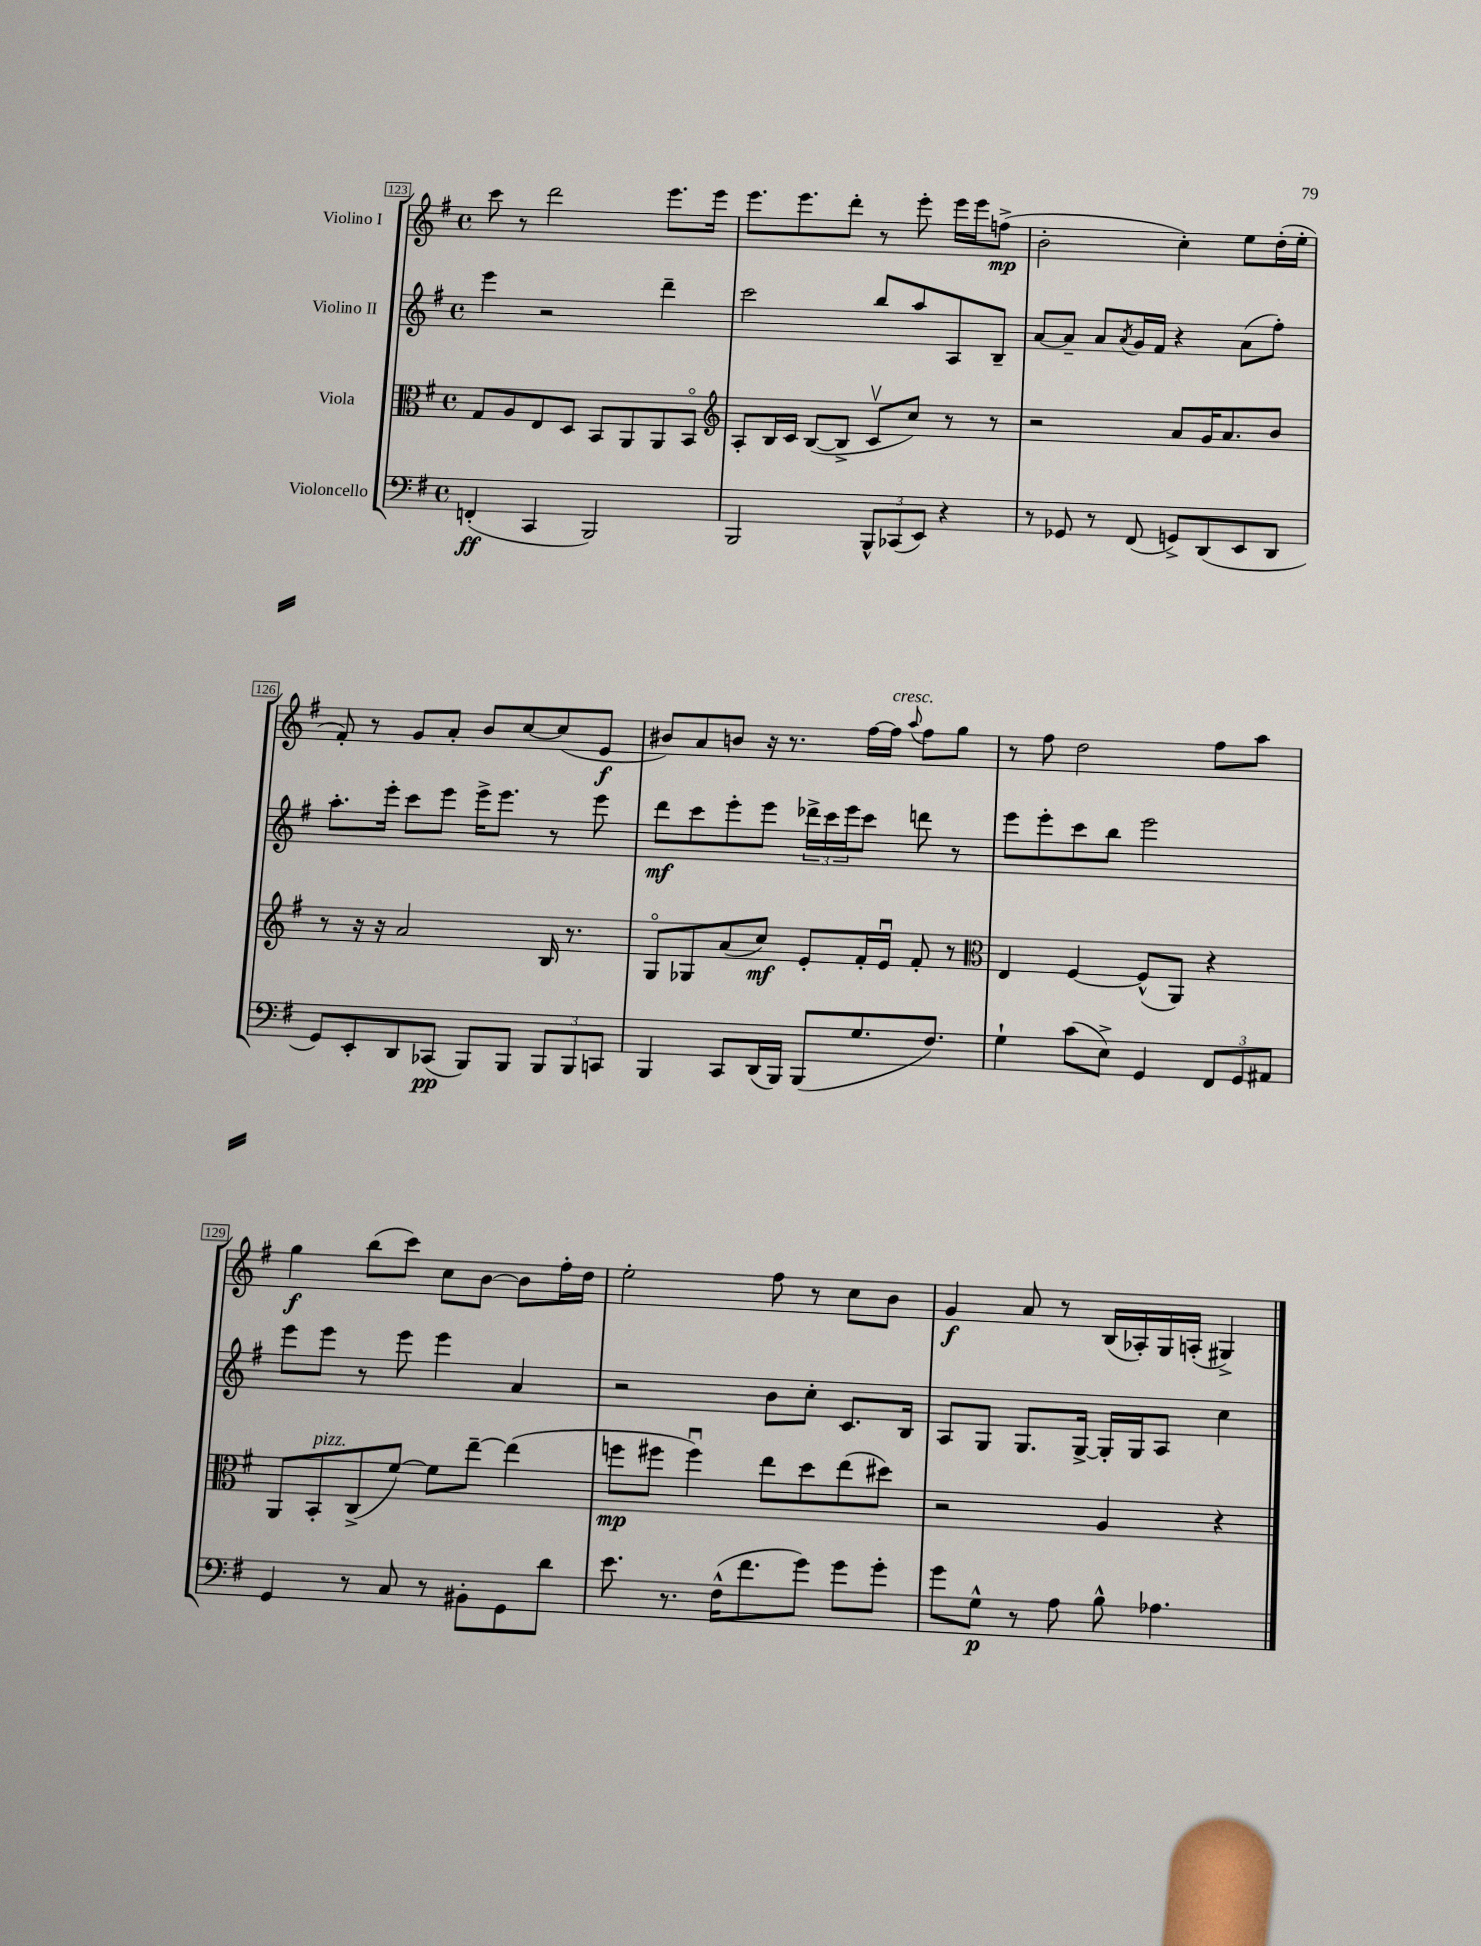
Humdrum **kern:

**kern	**kern	**kern	**kern
*staff4	*staff3	*staff2	*staff1
*clefF4	*clefC3	*clefG2	*clefG2
*k[f#]	*k[f#]	*k[f#]	*k[f#]
*M4/4	*M4/4	*M4/4	*M4/4
*met(c)	*met(c)	*met(c)	*met(c)
(4FF'	8G	4eee	8ccc
.	8A	.	8r
4CC	8E	2r	2ddd
.	8D	.	.
2BBB)	8BB	.	.
.	8AA	.	.
.	8AA	4ddd~	8.eee
.	8BBo	.	.
.	.	.	16eee
=	=	=	=
*	*clefG2	*	*
2BBB	8A'	2ccc	8.eee
.	16B	.	.
.	16c	.	8.eee
.	([8B	.	.
.	8B^]	.	8ddd'
12BBB^^	8cv	8bb	8r
(12CC-	.	.	.
.	8cc)	8aa	8eee'
12EE)	.	.	.
4r	8r	8A	16eee
.	.	.	16eee
.	8r	8B~	(8ff^
=	=	=	=
8r	2r	[8a	2b'
8GG-	.	8a~]	.
8r	.	8a	.
.	.	8qa	.
(8FF#	.	16g	.
.	.	16f#	.
8GG^)	8a	4r	4cc')
(8DD	16g	.	.
.	8.a	.	.
8EE	.	(8a	8ee
8DD	8b	8ff#')	(16dd'
.	.	.	16ee'
=	=	=	=
8GG)	8r	8.aa'	8f#')
8EE'	16r	.	8r
.	16r	16eee'	.
8DD	2a	8ccc	8g
(8CC-	.	8eee	8a'
8BBB)	.	16eee^	8b
.	.	8.eee	.
8BBB	.	.	[8cc
12BBB	16B	8r	(8cc]
.	8.r	.	.
12BBB	.	.	.
.	.	8eee	8e
12CC	.	.	.
=	=	=	=
4BBB	8Go	8ddd	8b#)
.	8G-	8ccc	8a
8CC	(8a	8eee'	8b
(16DD	8cc)	8eee	16r
16BBB)	.	.	8.r
(8BBB	8e'	24ddd-^	.
.	.	24ccc	.
.	.	24eee	.
8.G	16f#'	8ccc	[16ff#
.	16eu	.	16ff#]
.	.	.	8qqaa
.	8f#'	8ddd	8ff#
8.F#)	.	.	.
.	8r	8r	8gg
=	=	=	=
*	*clefC3	*	*
4G`	4E	8eee	8r
.	.	8eee'	8ff#
(8c	[4F#	8ccc	2dd
8E^)	.	8bb	.
4GG	(8F#^^]	2eee	.
.	8AA)	.	.
12FF#	4r	.	8ff#
12GG	.	.	.
.	.	.	8aa
12AA#	.	.	.
=	=	=	=
4GG	8AA	8eee	4gg
.	8BB'	8eee	.
8r	(8C^	8r	(8bb
8C	[8f#)	8eee	8ccc)
8r	8f#]	4eee	8cc
8BB#'	[8ee~	.	[8b
8GG	(4ee]	4a	8b]
8d	.	.	16ff#'
.	.	.	16dd
=	=	=	=
8.e	8ff	2r	2ee'
.	8ff#	.	.
8.r	.	.	.
.	4ff#u)	.	.
(16F#^^	.	.	.
8.f#	.	.	.
.	8ee	8b	8ff#
8g)	8dd	8cc'	8r
8g	(8ee	8.c	8cc
8g'	8dd#)	.	8b
.	.	16B	.
=	=	=	=
8g	2r	8A	4g
8G^^	.	8G	.
8r	.	8.G	8a
8A	.	.	8r
.	.	[16G^	.
8B^^	4A	16G']	(16B
.	.	16G	16A-')
4.A-	.	8A	16G
.	.	.	(16A'
.	4r	4cc	4G#^)
==	==	==	==
*-	*-	*-	*-
